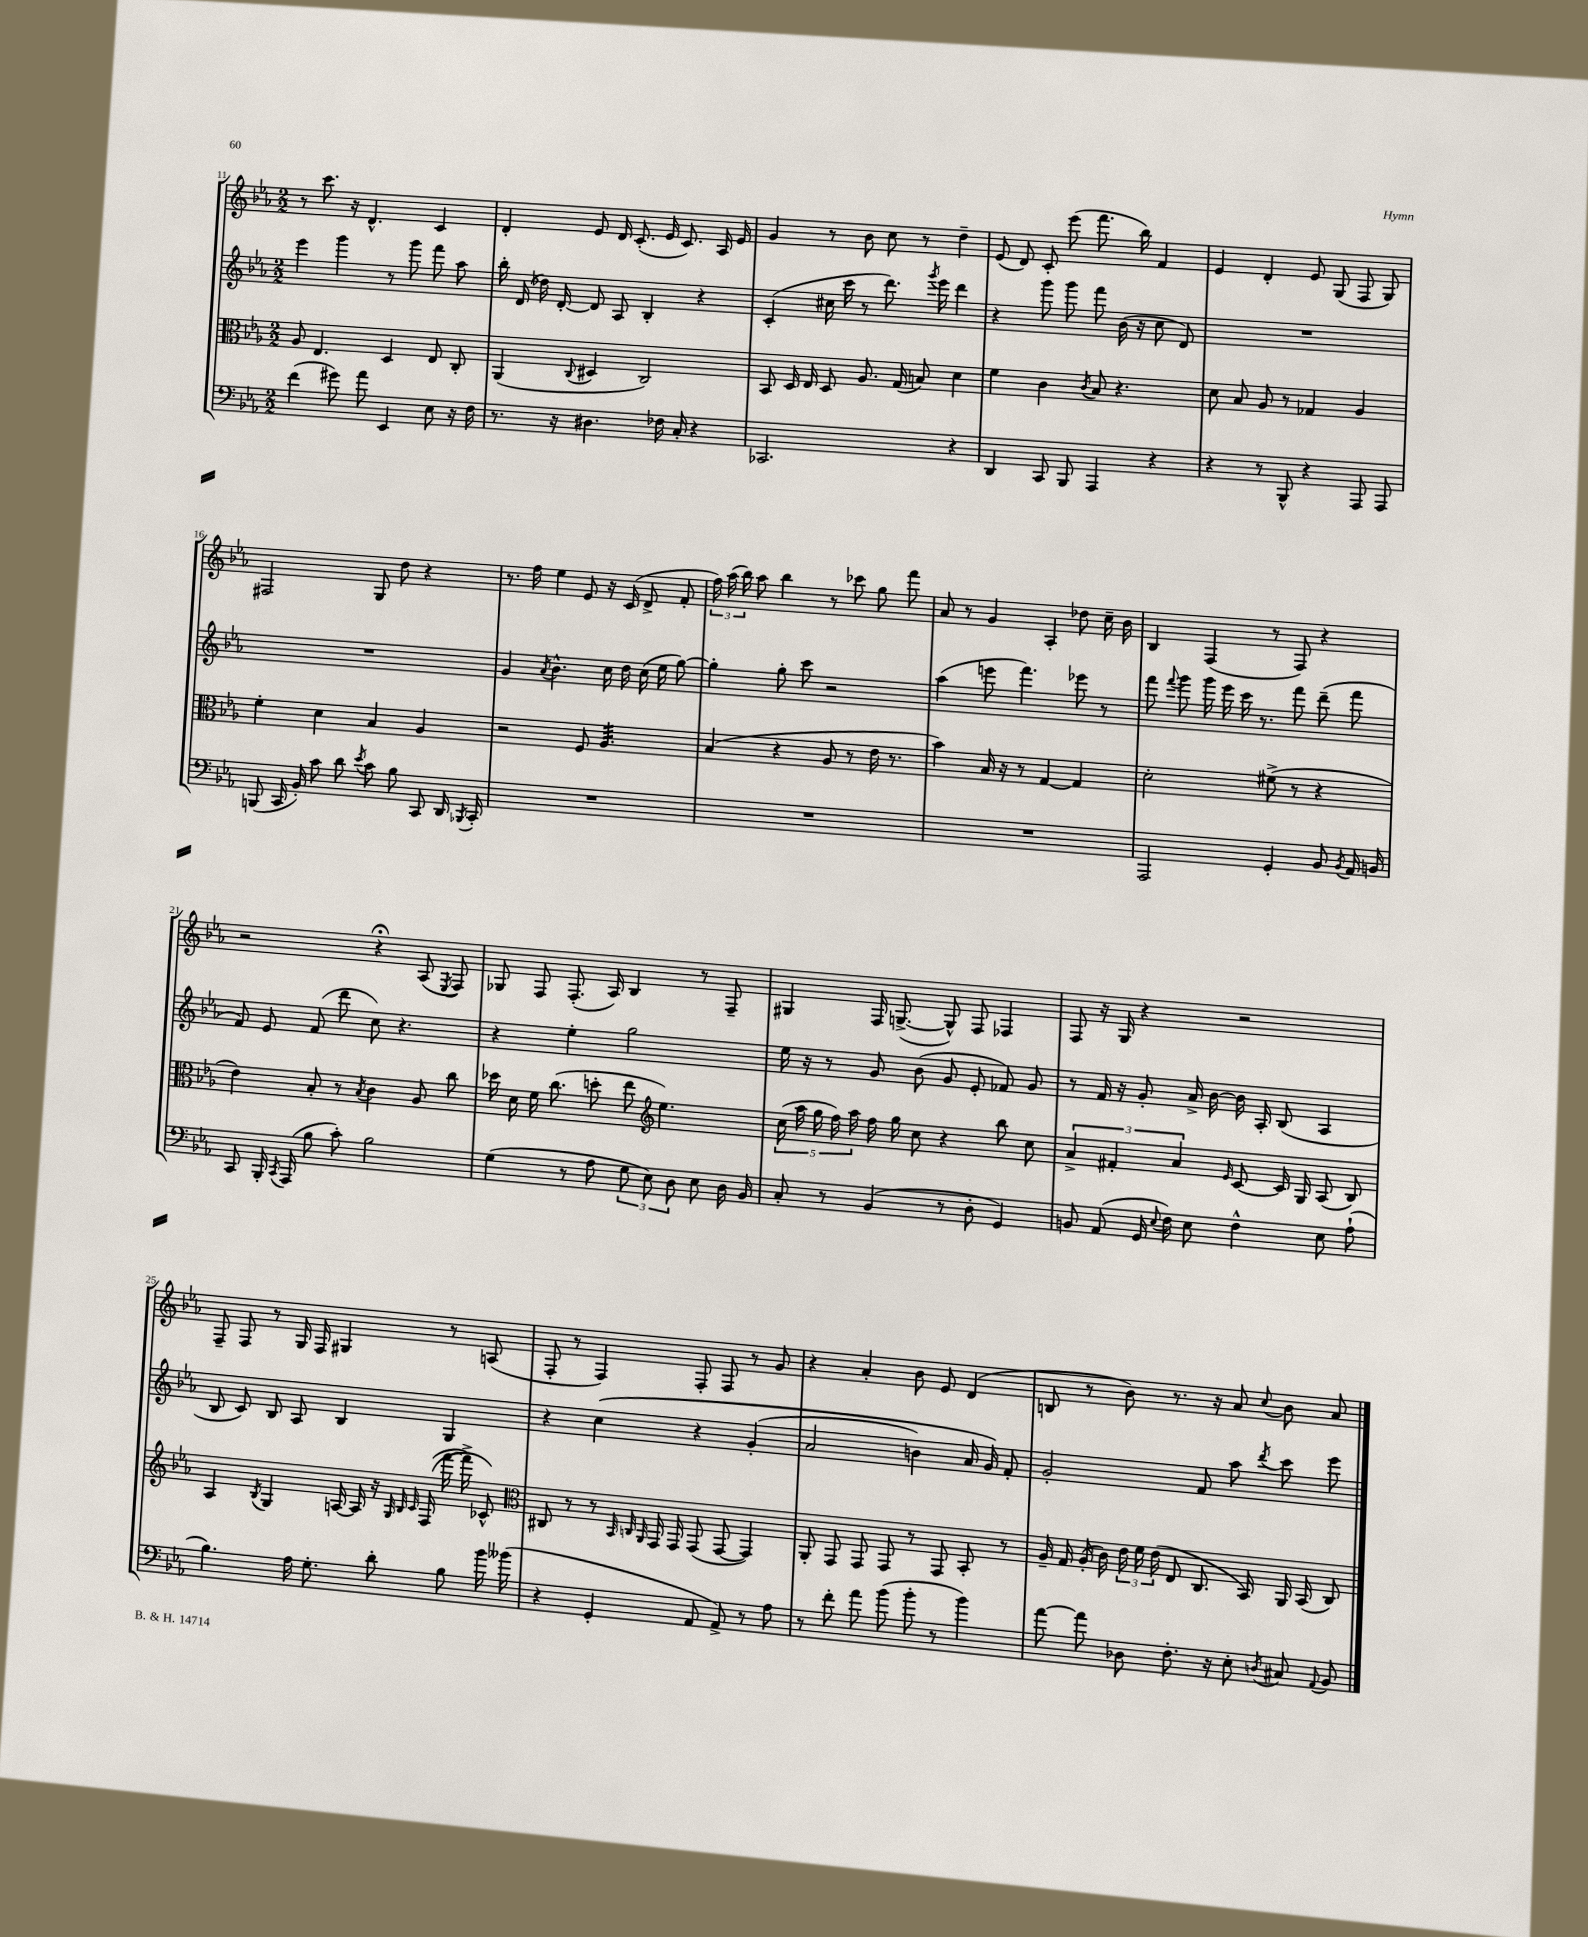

**kern	**kern	**kern	**kern
*staff4	*staff3	*staff2	*staff1
*clefF4	*clefC3	*clefG2	*clefG2
*k[b-e-a-]	*k[b-e-a-]	*k[b-e-a-]	*k[b-e-a-]
*M2/2	*M2/2	*M2/2	*M2/2
(4f	8A-	4eee-	8r
.	4.E-	.	8.ccc
8g#)	.	4ggg	.
.	.	.	16r
8a-	.	.	4.d^^
4EE-	4D	8r	.
.	.	8ggg	.
8E-	8E-	8fff	4c
16r	8C'	8aa-	.
16F	.	.	.
=	=	=	=
8.r	(4AA-	16bb-'	4d'
.	.	(16d	.
.	.	16dd-)	.
16r	.	[16d'	.
.	8qqC	.	.
4.D#	4D#	8d]	8e-
.	.	8A-	16d
.	.	.	(8.c'
.	2C)	4B-'	.
16F-	.	.	16e-
16C'	.	.	8.c)
4r	.	4r	.
.	.	.	16A-
.	.	.	16e-
=	=	=	=
2.CC-	8BB-	(4c'	4g
.	16D	.	.
.	16E-	.	.
.	8D	16cc#	8r
.	.	16ccc	.
.	8.A-	8r	8b-
.	.	8.ddd)	8cc
.	(16G	.	.
.	8B)	.	8r
.	.	8qggg	.
.	.	16eee-	.
4r	4d	4ddd	4dd~
=	=	=	=
4DD	4f	4r	(8e-
.	.	.	8d)
8CC	4c	8ggg	8c'
8BBB-	.	8ggg	(8eee-
.	8qc	.	.
4AAA-	8B-	8fff	8.fff
.	4.r	(16b-	.
.	.	16r	16bb-)
4r	.	8cc	4f
.	.	8d)	.
=	=	=	=
4r	8d	1r	4e-
.	8B-	.	.
8r	8A-	.	4d'
8BBB-^^	8r	.	.
4r	4G-	.	8e-
.	.	.	(8G
8AAA-	4A-	.	8F
8AAA-	.	.	8G)
=	=	=	=
(8BBB	4f'	1r	2F#
16CC	.	.	.
16BB-')	.	.	.
8c	4d	.	.
8d	.	.	.
8qe-	.	.	.
8c	4B-	.	8G
8B-	.	.	8dd
8CC	4A-	.	4r
16DD	.	.	.
8qBBB-	.	.	.
16CC'	.	.	.
=	=	=	=
1r	2r	4g	8.r
.	.	.	16ff
.	.	8qa-	.
.	.	4.b-^^	4ee-
.	8F	.	8e-
.	4.A-	16cc	16r
.	.	16dd	(16c
.	.	(16cc	8d^
.	.	16ee-	.
.	.	[8gg)	8f'
=	=	=	=
1r	(4B-	4gg']	24ff)
.	.	.	(24aa-
.	.	.	24bb-)
.	.	.	8aa-
.	4r	8gg'	4bb-
.	.	8ccc	.
.	8A-	2r	8r
.	8r	.	8ccc-
.	16e-	.	8gg
.	8.r	.	.
.	.	.	8fff
=	=	=	=
1r	4b-)	(4aa-	8a-
.	.	.	8r
.	16B-	8eee	4g
.	16r	.	.
.	8r	4.fff)	.
.	[4G	.	4A-'
.	4G]	8eee-	8dd-
.	.	8r	16cc~
.	.	.	16b-
=	=	=	=
2AAA-	2d'	8fff	4B-
.	.	8qqfff	.
.	.	8ggg	.
.	.	16ggg	(4F
.	.	16eee-	.
.	.	16ccc	.
.	.	8.r	.
4GG'	(8f#^	.	8r
.	8r	8fff	8F)
8BB-	4r	(8ddd~	4r
8qBB-	.	.	.
16AA-	.	8fff	.
16BB	.	.	.
=	=	=	=
8CC	4e-)	8f)	2r
16BBB-'	.	8e-	.
8qCC	.	.	.
(16AAA-	.	.	.
8B-	8B-'	(8f	.
8c')	8r	8ddd	.
.	8qB-	.	.
2B-	4c	8cc)	4r;
.	.	4.r	.
.	8A-	.	(8A-
.	.	.	8qE-
.	8cc	.	8F)
=	=	=	=
(4G	16dd-	4r	8G-
.	16d	.	.
.	16f	.	8F
.	(8.cc	.	.
8r	.	4ee-'	(8.F'
8A-	8dd'	.	.
.	.	.	16A-)
12G	8ee-	2gg	4B-
12E-)	.	.	.
*	*clefG2	*	*
.	4.ee-)	.	.
12D	.	.	.
8E-	.	.	8r
16D	.	.	8F~
16BB-	.	.	.
=	=	=	=
8C'	(20cc	16ee-	4G#
.	20aa-	.	.
.	.	16r	.
.	20gg	.	.
8r	.	8r	.
.	20ff)	.	.
.	20aa-	.	.
(4BB-	16ff	8g	16F
.	16gg	.	([8.G^
.	8cc	(8b-	.
8r	4r	8g	8G^^])
8D'	.	8e-'	8F
4GG)	8bb-	8f-)	4F-
.	8cc	8g	.
=	=	=	=
8BB	6a-^	8r	8F
(8AA-	.	16f	16r
.	6f#'	.	.
.	.	16r	16G
16GG	.	8g'	4r
8qqE-	.	.	.
16F)	.	.	.
.	6a-	.	.
8E-	.	16a-^	.
.	.	[16b-	.
.	16qqe-	.	.
4F^^	[8c	16b-]	2r
.	.	16A-'	.
.	16c]	(8B-	.
.	16G	.	.
8E-	(8A-	4A-	.
(8A-`	8B-)	.	.
=	=	=	=
4.B-)	4A-	8B-	8F~
.	.	8c)	8F
.	8qB-	.	.
.	4G	8B-	8r
16A-	.	8A-	16G
8.G'	.	.	16F
.	[16A	4B-	4G#
.	16A]	.	.
8d'	16r	.	.
.	32qqG	.	.
.	32qqB-	.	.
.	32qqc	.	.
.	&((16F	.	.
8B-	[16fff	4G	8r
.	16fff^])	.	.
16b-	8c-^^&)	.	(8A
(16b--	.	.	.
=	=	=	=
*	*clefC3	*	*
4r	8C#	4r	8F'
.	8r	.	8r
4GG'	8r	&(4cc	4F)
.	32qqBB-	.	.
.	32qqC	.	.
.	32qqAA-	.	.
.	16GG	.	.
.	16GG	.	.
8AA-	(8GG	4r	8F'
8AA-^)	[8GG	.	8F
8r	4GG])	(4g'	8r
8A-	.	.	8g
=	=	=	=
8r	8AA-'	2a-	4r
8f'	8GG	.	.
8a-	8GG	.	4a-'
(8b-	8GG	.	.
8b-'	8r	4b)	8b-
8r	8GG	.	8e-
4b-)	8BB-'	16a-	(4d
.	.	16g&)	.
.	8r	8f'	.
=	=	=	=
[8a-	16A-~	2g'	8B
.	16G	.	.
8a-]	(16A-'	.	8r
.	16c)	.	.
8D-	24e-	.	8b-)
.	24f	.	.
.	(24e-	.	.
8.F'	8E-	.	8.r
.	8.C	8f	.
16r	.	.	16r
8E-'	.	8aa-	8a-
.	16BB-)	.	.
8qD	.	8qddd	8qqcc
8C#	16AA-	8ccc	8b-
.	(16BB-	.	.
8qqAA-	.	.	.
8BB-	8C)	8eee-	8a-
==	==	==	==
*-	*-	*-	*-
